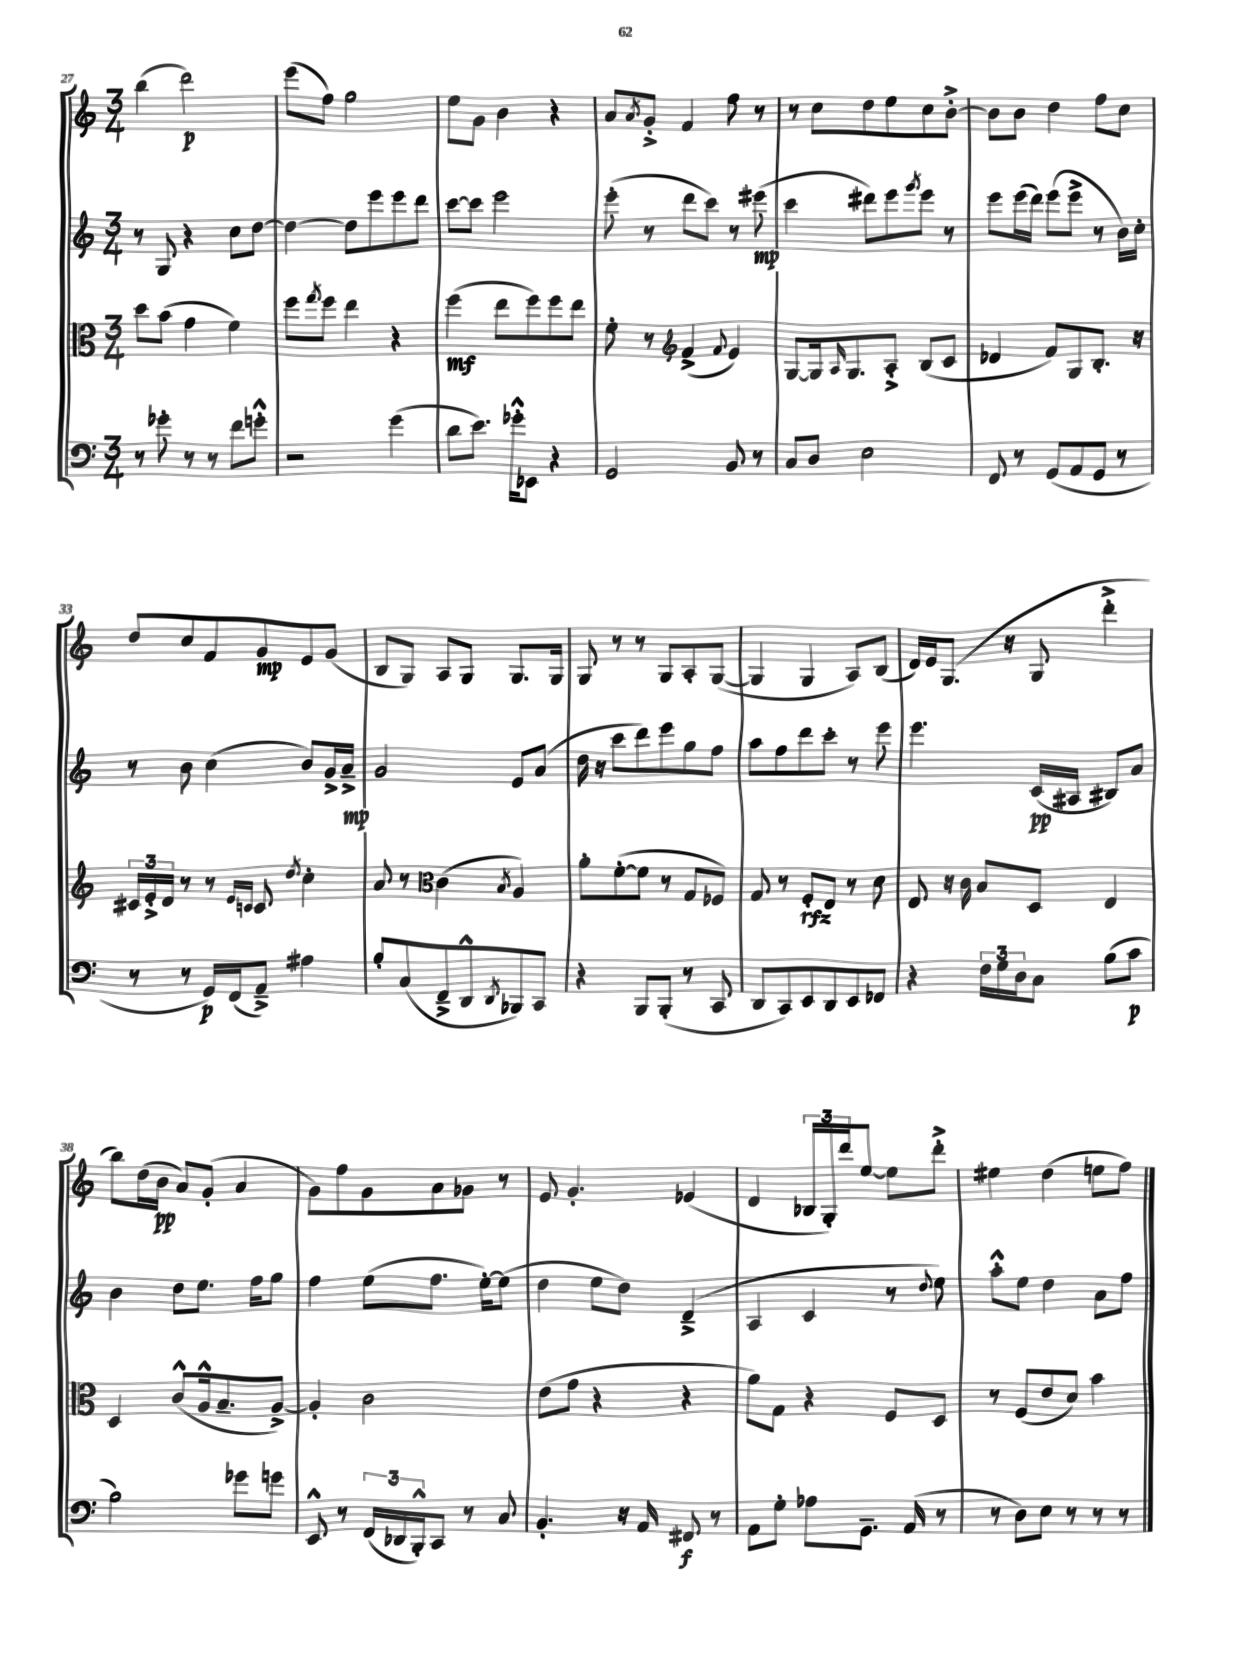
<<
\new StaffGroup <<
\new Staff = "s0" {
    \clef treble \key c \major \numericTimeSignature \time 3/4
    b''4( d'''2\p) |
    e'''8( f''8) g''2 |
    e''8 g'8 b'4 r4 |
    a'8 \acciaccatura { a'8 } g'8-.-> f'4 f''8 r8 |
    r8 c''8 d''8 e''8 c''8 b'8~-.-> |
    b'8 b'8 d''4 f''8 c''8 |
    d''8 c''8 f'8 g'8\mp e'8 g'8( |
    b8 g8) a8 g8 g8. g16 |
    g8 r8 r8 g8 a8-. g8~( |
    g4 g4 a8) b8( |
    d'16) e'16 g8.( r16 g8 d'''4-.-> |
    b''8) d''16( b'16\pp a'8) g'8-.( a'4 |
    g'8) f''8 g'8 a'8 ges'8 r8 |
    e'8 g'4.-. ees'4( |
    d'4 \tuplet 3/2 { bes16 g16-.) d'''16 } e''8~ e''8 d'''8-.-> |
    eis''4 d''4( e''8 f''8) \bar "|." |
}
\new Staff = "s1" {
    \clef treble \key c \major \numericTimeSignature \time 3/4
    r8 g8 r4 c''8 d''8~ |
    d''4~ d''8 e'''8 e'''8 d'''8 |
    c'''8~ c'''8 e'''2 |
    e'''8-.( r8 d'''8 c'''8) r8 eis'''8\mp( |
    c'''4 dis'''8) e'''8 \acciaccatura { g'''8 } e'''8 r8 |
    e'''8 e'''16( d'''16) e'''8( e'''8-> r8 b'16) c''16-. |
    r8 b'8 c''4( b'8) g'16-> a'16--->\mp |
    g'2 e'8 a'8( |
    d''16 r16 c'''8 d'''8) e'''8 g''8 f''8 |
    a''8 f''8 d'''8 c'''8-. r8 e'''8 |
    e'''4. c'16\pp( ais16 bis8) a'8 |
    b'4 d''8 e''8. f''16 g''8 |
    f''4 e''8( f''8. e''16~-.) e''8( |
    d''4 e''8 d''8) d'4--->( |
    a4 c'4 r8 \appoggiatura { d''8 } e''8) |
    a''8-.-^ e''8 d''4 a'8 f''8 \bar "|." |
}
\new Staff = "s2" {
    \clef alto \key c \major \numericTimeSignature \time 3/4
    d''8 b'8( g'4 f'4) |
    f''8 \acciaccatura { g''8 } f''8 e''4 r4 |
    f''4\mf( e''8 f''8) f''8 e''8 |
    f'8-. r8 \clef treble f'4->( \appoggiatura { f'8 } e'4) |
    g8~ g16 \grace { a16 } g8. a8-.-> b8( c'8 |
    des'4 f'8) g8 b8.-. r16 |
    \tuplet 3/2 { cis'16 e'16-.-> d'16 } r8 r8 \grace { e'16 c'16 } c'8 \acciaccatura { d''8 } c''4-. |
    a'8 r8 \clef alto c'4( \acciaccatura { b8 } a4) |
    a'8-. f'8~-.( f'8 r8 g8 fes8) |
    g8 r8 f8-.\rfz e8 r8 d'8 |
    e8 r16 c'16 b8 d8 e4 |
    d4 c'8-^( a16-^ b8.-- a8~->) |
    a4-. c'2 |
    e'8( g'8 r4 r4 |
    a'8) g8 r4 f8 d8 |
    r8 f8( e'8 d'8) b'4 \bar "|." |
}
\new Staff = "s3" {
    \clef bass \key c \major \numericTimeSignature \time 3/4
    r8 ges'8-. r8 r8 f'8 g'8-.-^ |
    r2 g'4( |
    d'8 e'8.) ges'16-.-^ ees,8 r4 |
    g,2 b,8 r8 |
    c8 d8 e2 |
    f,8 r8 g,8( a,8 g,8 r8 |
    r8 r8 g,16\p) f,16( a,8--->) ais4 |
    b8-. c8( f,8---> d,8-^ \acciaccatura { d,8 } bes,,8) c,8 |
    r4 b,,8 b,,8-.( r8 c,8 |
    d,8 c,8) e,8 d,8 e,8 fes,8 |
    r4 \tuplet 3/2 { f16 g16 d16 } c8 b8( c'8\p |
    b2) ges'8 g'8 |
    e,8-^ r8 \tuplet 3/2 { f,16( des,16 b,,16-.-^) } c,8 r8 c8 |
    b,4.-. r16 a,16 fis,8\f r8 |
    a,8 g8-. aes8 g,8.-- a,16( r8 |
    r8 d8) e8 r8 r8 r8 \bar "|." |
}
>>
>>
\layout { \context { \Score currentBarNumber = #27 } }
